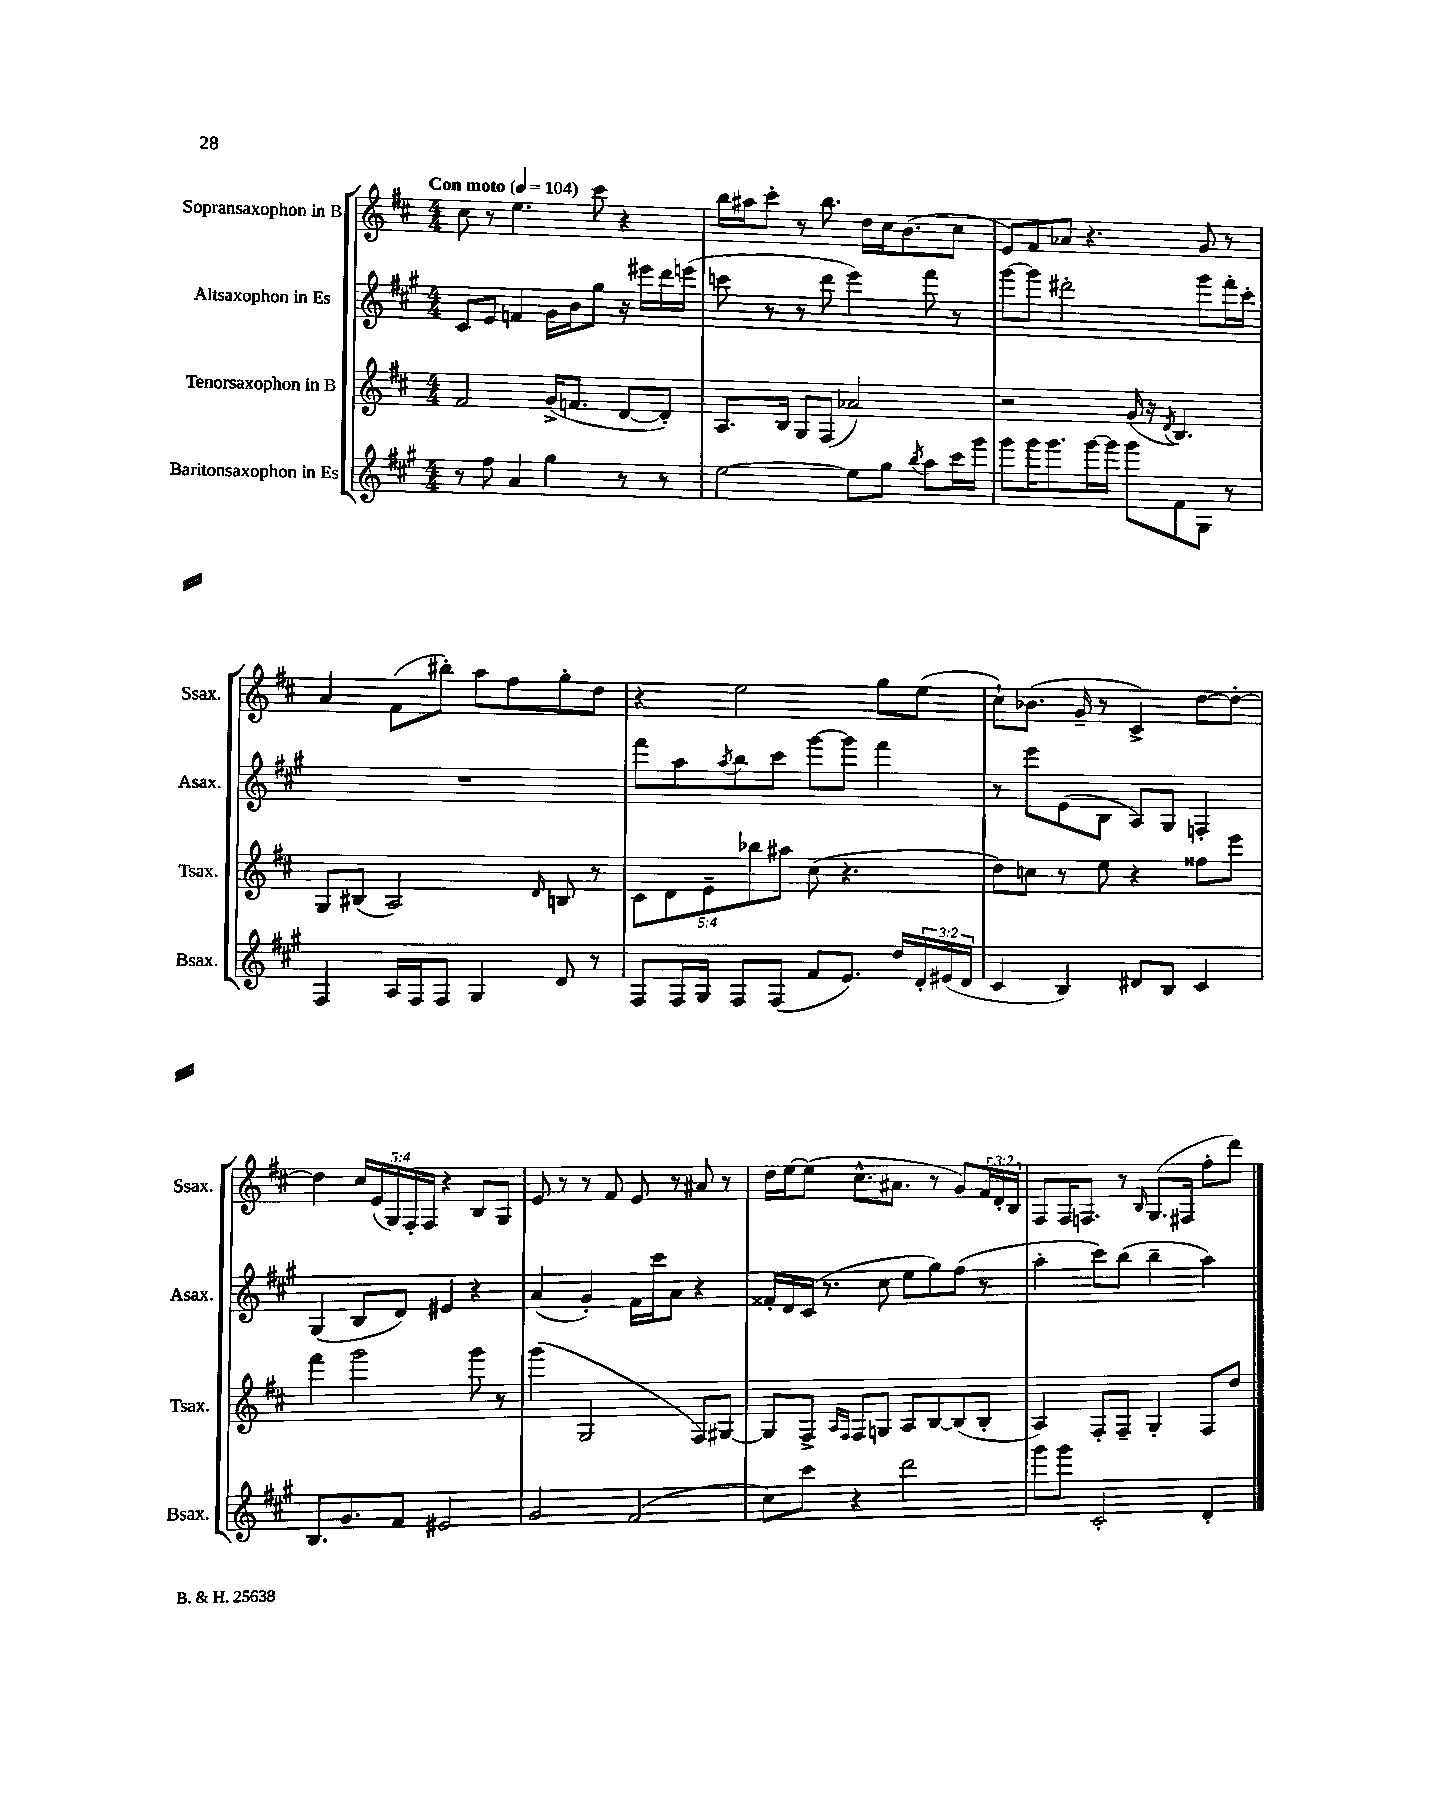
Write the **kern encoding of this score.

**kern	**kern	**kern	**kern
*part4	*part3	*part2	*part1
*staff4	*staff3	*staff2	*staff1
*I"Baritonsaxophon in Es	*I"Tenorsaxophon in B	*I"Altsaxophon in Es	*I"Sopransaxophon in B
*I'Bsax.	*I'Tsax.	*I'Asax.	*I'Ssax.
*clefG2	*clefG2	*clefG2	*clefG2
*k[f#c#g#]	*k[f#c#]	*k[f#c#g#]	*k[f#c#]
*M4/4	*M4/4	*M4/4	*M4/4
*MM104	*MM104	*MM104	*MM104
=1	=1	=1	=1
!	!	!	!LO:TX:a:B:t=Con moto
8r	2f#/	8c#/L	8cc#\
8ff#\	.	8e/J	8r
4a/	.	4fn/	4.ee\
4gg#\	(16g^/KL	16g#\LL	.
.	8.fn/J	16b\J	.
.	.	8gg#\J	8ccc#\
8r	[8d/L	16r	4r
.	.	16eee#X\LL	.
8r	8d'/J])	16ddd\	.
.	.	(16eeen\JJ	.
=2	=2	=2	=2
[2ee\	8.A/L	8cccn\	16bb\LL
.	.	.	16aa#X\J
.	.	8r	8ccc#'\J
.	16B/Jk	.	.
.	8G/L	8r	8r
.	(8F#/J	8ddd\	8.bb\
8ee\L]	2a-X/)	4eee\)	.
.	.	.	16dd\LL
8gg#\J	.	.	16cc#\J
.	.	.	(8.b\
8qbb/	.	.	.
8aa\L	.	8fff#\	.
16ccc#\L	.	8r	8cc#\J
16ggg#\JJ	.	.	.
=3	=3	=3	=3
8ggg#\L	2r	[8ggg#\L	8e/L)
16ggg#\K	.	8ggg#\J]	8f#/
8.ggg#\	.	.	.
.	.	2ddd#X'\	8a-X/J
[16ggg#\L	.	.	4.r
16ggg#\JJ]	.	.	.
8ggg#\L	(16g/	.	.
.	16r	.	.
.	8qd/	.	.
8f#\	4.B/)	.	.
8G#\J	.	8ggg#\L	8g/
8r	.	16fff#'\L	8r
.	.	16ccc#'\JJ	.
!!LO:LB:g=z
=4	=4	=4	=4
4F#/	8G/L	1r	4a/
.	(8B#X/J	.	.
16A/LL	2A/)	.	(8f#\L
16F#/J	.	.	.
8F#/J	.	.	8bb#X'\J)
4G#/	.	.	8aa\L
.	.	.	8ff#\
.	16qqd/	.	.
8d/	8Bn/	.	8gg'\
8r	8r	.	8dd\J
=5	=5	=5	=5
8F#/L	10c#\L	8fff#\L	4r
.	10d\	.	.
16F#/L	.	8aa\	.
16G#/JJ	.	.	.
.	10e~\	.	.
.	.	8qaa/	.
8F#/L	.	8bb\	2ee\
.	10bb-X\	.	.
(8F#/J	.	8ccc#\J	.
.	10aa#X\J	.	.
8f#/L	(8cc#\	[8ggg#\L	.
8.e/J)	4.r	8ggg#\J]	.
.	.	4fff#\	8gg\L
16dd/LL	.	.	.
24d'/	.	.	(8ee\J
(24e#X/	.	.	.
24d/JJ	.	.	.
=6	=6	=6	=6
4c#/	8dd\L)	8r	8cc#`\L)
.	8ccn\J	8eee\L	(8.b-X\J
4B/)	8r	(8e\	.
.	.	.	16g~/
.	8ee\	8B\J	8r
8d#X/L	4r	8A/L)	4c#^/)
8B/J	.	8G#/J	.
4c#/	8ff##X\L	4Fn'/	[8dd\L
.	8eee\J	.	8dd'\J_
!!LO:LB:g=z
=7	=7	=7	=7
8.B/L	4fff#\	(4G#/	4dd\]
8.g#/	.	.	.
.	2ggg\	8B/L	20cc#/LL
.	.	.	(20e/
.	.	.	20G/)
8f#/J	.	8d/J)	.
.	.	.	20F#'/
.	.	.	20F#/JJ
2e#X/	.	4e#X/	4r
.	8ggg\	4r	8B/L
.	8r	.	8G/J
=8	=8	=8	=8
2g#/	(4ggg\	(4a/	8e/
.	.	.	8r
.	2G/	4g#'/)	8r
.	.	.	8f#/
(2f#/	.	16f#\LL	8e/
.	.	16ccc#\J	.
.	.	8a\J	8r
.	8F#/L)	4r	8a#X/
.	[8G#X/J	.	8r
=9	=9	=9	=9
8cc#\L)	8G#/L]	16f##X'/LL	16dd\LL
.	.	16d/	[16ee\J
8ccc#\J	8F#^/J	(16c#/JJ	(8ee\J]
.	.	8.r	.
.	16qqA/LL	.	.
.	16qqF#/JJ	.	.
4r	8F#/L	.	8.cc#^^\L
.	8Gn/J	8cc#\	.
.	.	.	8.a#X\J
2ddd\	8A/L	8ee\L	.
.	[8B/	8gg#\)	8r
.	(8B/]	(8ff#\J	8g/L)
.	8B'/J	8r	24f#/L
.	.	.	24d'/
.	.	.	24B/JJ
=10	=10	=10	=10
8ggg#\L	4A/)	4aa'\	8F#/L
8ggg#\J	.	.	16F#/K
.	.	.	8.Fn/J
2c#'/	8F#'/L	8ccc#\L)	.
.	8F#~/J	(8bb\J	8r
.	.	.	16qqB/
.	4G'/	4bb~\	(8.G/L
.	.	.	16F#X/Jk
4d'/	8F#/L	4aa\)	8ff#'\L
.	8dd/J	.	8ddd\J)
==	==	==	==
*-	*-	*-	*-
